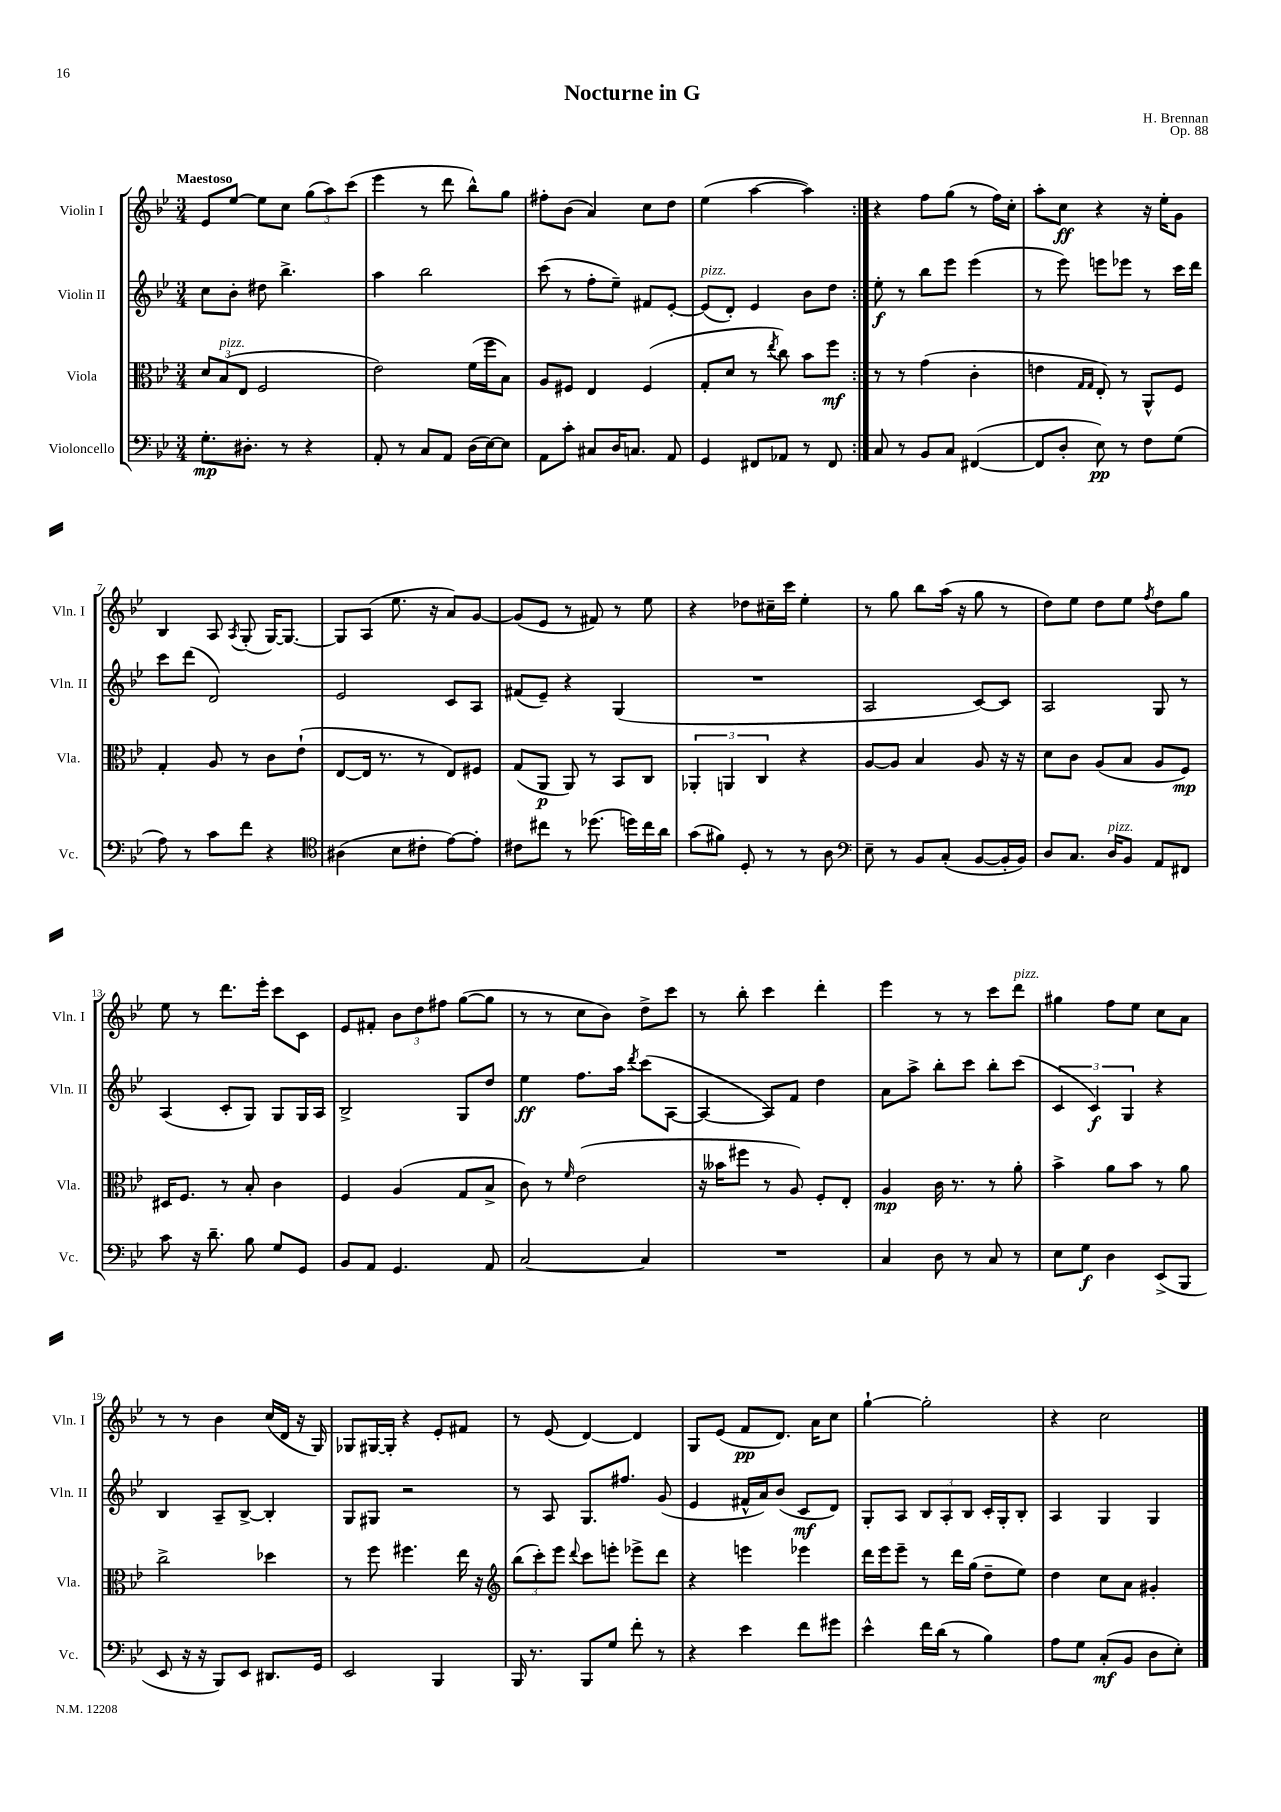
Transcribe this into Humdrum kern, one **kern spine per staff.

**kern	**dynam	**kern	**dynam	**kern	**dynam	**kern	**dynam
*part4	*part4	*part3	*part3	*part2	*part2	*part1	*part1
*staff4	*staff4	*staff3	*staff3	*staff2	*staff2	*staff1	*staff1
*I"Violoncello	*	*I"Viola	*	*I"Violin II	*	*I"Violin I	*
*I'Vc.	*	*I'Vla.	*	*I'Vln. II	*	*I'Vln. I	*
*clefF4	*	*clefC3	*	*clefG2	*	*clefG2	*
*k[b-e-]	*	*k[b-e-]	*	*k[b-e-]	*	*k[b-e-]	*
*M3/4	*	*M3/4	*	*M3/4	*	*M3/4	*
=1	=1	=1	=1	=1	=1	=1	=1
!	!	!	!	!	!	!LO:TX:a:B:t=Maestoso	!
8.G'\L	mp	12d/L	.	8cc\L	.	8e-/L	.
!	!	!LO:TX:a:i:t=pizz.	!	!	!	!	!
.	.	(12B-/	.	.	.	.	.
.	.	.	.	8b-'\J	.	[8ee-/J	.
.	.	12E-/J	.	.	.	.	.
8.D#X'\J	.	.	.	.	.	.	.
.	.	2F/	.	8dd#X\	.	8ee-\L]	.
8r	.	.	.	4.bb-^\	.	8cc\J	.
4r	.	.	.	.	.	(12gg\L	.
.	.	.	.	.	.	12aa\)	.
.	.	.	.	.	.	(12ccc\J	.
=2	=2	=2	=2	=2	=2	=2	=2
8AA'/	.	2e-\)	.	4aa\	.	4eee-\	.
8r	.	.	.	.	.	.	.
8C/L	.	.	.	2bb-\	.	8r	.
8AA/J	.	.	.	.	.	8ddd\	.
(16D\LL	.	(16f\LL	.	.	.	8bb-^^\L)	.
[16E-\J)	.	16ff\J	.	.	.	.	.
8E-\J]	.	8B-\J)	.	.	.	8gg\J	.
=3	=3	=3	=3	=3	=3	=3	=3
8AA\L	.	8A/L	.	(8ccc\	.	8ff#X'\L	.
8c'\J	.	8F#X/J	.	8r	.	(8b-\J	.
8C#X/L	.	4E-/	.	8ff'\L	.	4a/)	.
16D/K	.	.	.	8ee-~\J)	.	.	.
8.Cn/J	.	.	.	.	.	.	.
.	.	(4F#/	.	8f#X/L	.	8cc\L	.
8AA/	.	.	.	[8e-'/J	.	8dd\J	.
=4	=4	=4	=4	=4	=4	=4	=4
!	!	!	!	!LO:TX:a:i:t=pizz.	!	!	!
4GG/	.	8G'/L	.	(8e-/L]	.	(4ee-\	.
.	.	8d/J	.	8d'/J)	.	.	.
8FF#X/L	.	8r	.	4e-/	.	[4aa\	.
.	.	8qee-/	.	.	.	.	.
8AA-X/J	.	8cc\)	.	.	.	.	.
8r	.	8b-\L	.	8b-\L	.	4aa\])	.
8FF#/	.	8ff\J	mf	8dd\J	.	.	.
=5:|!	=5:|!	=5:|!	=5:|!	=5:|!	=5:|!	=5:|!	=5:|!
8C/	.	8r	.	8ee-'\	f	4r	.
8r	.	8r	.	8r	.	.	.
8BB-/L	.	(4g\	.	8bb-\L	.	8ff\L	.
8C/J	.	.	.	8eee-\J	.	(8gg\J	.
([4FF#X/	.	4c'\	.	(4eee-\	.	8r	.
.	.	.	.	.	.	16ff\LL)	.
.	.	.	.	.	.	16cc'\JJ	.
=6	=6	=6	=6	=6	=6	=6	=6
8FF#/L]	.	4en\	.	8r	.	8aa'\L	.
8D'/J	.	.	.	8eee-\)	.	8cc\J	ff
.	.	16qqG/LL	.	.	.	.	.
.	.	16qqG/JJ	.	.	.	.	.
8E-\)	pp	8E-'/)	.	8eeen\L	.	4r	.
8r	.	8r	.	8eee-X\J	.	.	.
8F\L	.	8AA^^/L	.	8r	.	16r	.
.	.	.	.	.	.	16ee-'\KL	.
(8G\J	.	8F/J	.	16ccc\LL	.	8g\J	.
.	.	.	.	16ddd\JJ	.	.	.
!!LO:LB:g=z
=7	=7	=7	=7	=7	=7	=7	=7
8A\)	.	4G'/	.	8ccc\L	.	4B-/	.
8r	.	.	.	(8ddd\J	.	.	.
8c\L	.	8A/	.	2d/)	.	8A/	.
.	.	.	.	.	.	8qA/	.
8f\J	.	8r	.	.	.	(8G'/	.
4r	.	8c\L	.	.	.	[16G/KL)	.
.	.	.	.	.	.	8.G/J_	.
.	.	(8e-`\J	.	.	.	.	.
=8	=8	=8	=8	=8	=8	=8	=8
*clefC4	*	*	*	*	*	*	*
(4A#X\	.	[8E-/L	.	2e-/	.	8G/L]	.
.	.	16E-/Jk]	.	.	.	(8A/J	.
.	.	8.r	.	.	.	.	.
8B-\L	.	.	.	.	.	8.ee-\	.
8c#X'\J	.	8r	.	.	.	.	.
.	.	.	.	.	.	16r	.
[8e-\L)	.	8E-/L)	.	8c/L	.	8a/L)	.
8e-'\J]	.	8F#X/J	.	8A/J	.	[8g/J	.
=9	=9	=9	=9	=9	=9	=9	=9
8c#X\L	.	(8G/L	.	(8f#X/L	.	(8g/L]	.
8cc#X\J	.	8AA/J	p	8e-~/J)	.	8e-/J	.
8r	.	8AA/)	.	4r	.	8r	.
(8.dd-X\	.	8r	.	.	.	8f#X/)	.
.	.	8BB-/L	.	(4G/	.	8r	.
16ddn\LL)	.	.	.	.	.	.	.
16cc#\	.	8C/J	.	.	.	8ee-\	.
16a\JJ	.	.	.	.	.	.	.
=10	=10	=10	=10	=10	=10	=10	=10
(8g\L	.	6AA-X'/	.	2.r	.	4r	.
8f#X\J)	.	.	.	.	.	.	.
.	.	6AAn/	.	.	.	.	.
8D'/	.	.	.	.	.	8dd-X\L	.
.	.	6C/	.	.	.	.	.
8r	.	.	.	.	.	16cc#X~\L	.
.	.	.	.	.	.	16ccc\JJ	.
8r	.	4r	.	.	.	4ee-'\	.
8A\	.	.	.	.	.	.	.
=11	=11	=11	=11	=11	=11	=11	=11
*clefF4	*	*	*	*	*	*	*
8E-~\	.	[8A/L	.	2A/	.	8r	.
8r	.	8A/J]	.	.	.	8gg\	.
8BB-/L	.	4B-/	.	.	.	8bb-\L	.
(8C'/J	.	.	.	.	.	(16aa\Jk	.
.	.	.	.	.	.	16r	.
[8BB-/L	.	8A/	.	[8c/L)	.	8gg\	.
16BB-'/L]	.	16r	.	8c/J]	.	8r	.
16BB-/JJ)	.	16r	.	.	.	.	.
=12	=12	=12	=12	=12	=12	=12	=12
8D/L	.	8d\L	.	2A/	.	8dd\L)	.
8.C/J	.	8c\J	.	.	.	8ee-\J	.
.	.	(8A/L	.	.	.	8dd\L	.
!LO:TX:a:i:t=pizz.	!	!	!	!	!	!	!
16D/KL	.	.	.	.	.	.	.
8BB-/J	.	8B-/J	.	.	.	8ee-\J	.
.	.	.	.	.	.	8qff/	.
8AA/L	.	8A/L	.	8G/	.	8dd\L	.
8FF#X/J	.	8F/J)	mp	8r	.	8gg\J	.
!!LO:LB:g=z
=13	=13	=13	=13	=13	=13	=13	=13
8c\	.	16D#X/KL	.	(4A/	.	8ee-\	.
.	.	8.F/J	.	.	.	.	.
16r	.	.	.	.	.	8r	.
8.d~\	.	.	.	.	.	.	.
.	.	8r	.	8c'/L	.	8.ddd\L	.
8B-\	.	8B-'/	.	8G/J)	.	.	.
.	.	.	.	.	.	16eee-'\Jk	.
8G/L	.	4c\	.	8G/L	.	8ccc\L	.
8GG/J	.	.	.	16G/L	.	8c\J	.
.	.	.	.	16A/JJ	.	.	.
=14	=14	=14	=14	=14	=14	=14	=14
8BB-/L	.	4F/	.	2B-^/	.	8e-/L	.
8AA/J	.	.	.	.	.	8f#X'/J	.
4.GG/	.	(4A/	.	.	.	12b-\L	.
.	.	.	.	.	.	12dd\	.
.	.	.	.	.	.	12ff#X\J	.
.	.	8G/L	.	8G/L	.	([8gg\L	.
8AA/	.	8B-^/J	.	8dd/J	.	8gg\J]	.
=15	=15	=15	=15	=15	=15	=15	=15
[2C/	.	8c\)	.	4ee-\	ff	8r	.
.	.	8r	.	.	.	8r	.
.	.	16qqf/	.	.	.	.	.
.	.	(2e-\	.	8.ff\L	.	8cc\L	.
.	.	.	.	.	.	8b-\J)	.
.	.	.	.	16aa\Jk	.	.	.
.	.	.	.	8qddd/	.	.	.
4C/]	.	.	.	(8ccc\L	.	8dd^\L	.
.	.	.	.	[8A\J	.	8ccc\J	.
=16	=16	=16	=16	=16	=16	=16	=16
2.r	.	16r	.	4A/_	.	8r	.
.	.	16b--X\KL	.	.	.	.	.
.	.	8ff#X\J	.	.	.	8bb-'\	.
.	.	8r	.	8A/L])	.	4ccc\	.
.	.	8A/)	.	8f/J	.	.	.
.	.	8F'/L	.	4dd\	.	4ddd'\	.
.	.	8E-'/J	.	.	.	.	.
=17	=17	=17	=17	=17	=17	=17	=17
4C/	.	4A/	mp	8a\L	.	4eee-\	.
.	.	.	.	8aa^\J	.	.	.
8D\	.	16c\	.	8bb-'\L	.	8r	.
.	.	8.r	.	.	.	.	.
8r	.	.	.	8ccc\J	.	8r	.
8C/	.	8r	.	8bb-'\L	.	8ccc\L	.
!	!	!	!	!	!	!LO:TX:a:i:t=pizz.	!
8r	.	8a'\	.	(8ccc\J	.	8ddd\J	.
=18	=18	=18	=18	=18	=18	=18	=18
8E-\L	.	4b-^\	.	6c/	.	4gg#X\	.
8G\J	f	.	.	.	.	.	.
.	.	.	.	6c/)	f	.	.
4D\	.	8a\L	.	.	.	8ff\L	.
.	.	.	.	6G/	.	.	.
.	.	8b-\J	.	.	.	8ee-\J	.
(8EE-^/L	.	8r	.	4r	.	8cc\L	.
8BBB-/J	.	8a\	.	.	.	8a\J	.
!!LO:LB:g=z
=19	=19	=19	=19	=19	=19	=19	=19
8EE-/	.	2cc^\	.	4B-/	.	8r	.
16r	.	.	.	.	.	8r	.
16r	.	.	.	.	.	.	.
8BBB-/L)	.	.	.	8A~/L	.	4b-\	.
8EE-/J	.	.	.	[8B-^/J	.	.	.
8.DD#X/L	.	4dd-X\	.	4B-'/]	.	(16cc/LL	.
.	.	.	.	.	.	16d/JJ	.
.	.	.	.	.	.	16r	.
16GG/Jk	.	.	.	.	.	16G/)	.
=20	=20	=20	=20	=20	=20	=20	=20
2EE-/	.	8r	.	8G/L	.	8G-X/L	.
.	.	8ff\	.	8G#X/J	.	[16G#X/L	.
.	.	.	.	.	.	16G#'/JJ]	.
.	.	4.ff#X\	.	2r	.	4r	.
4BBB-/	.	.	.	.	.	8e-'/L	.
.	.	16ee-\	.	.	.	8f#X/J	.
.	.	16r	.	.	.	.	.
=21	=21	=21	=21	=21	=21	=21	=21
*	*	*clefG2	*	*	*	*	*
16BBB-/	.	(12bb-\L	.	8r	.	8r	.
8.r	.	.	.	.	.	.	.
.	.	12ccc'\)	.	.	.	.	.
.	.	.	.	8A/	.	(8e-/	.
.	.	12eee-\J	.	.	.	.	.
.	.	8qqddd/	.	.	.	.	.
8BBB-/L	.	8ccc\L	.	8.G/L	.	[4d/)	.
8G/J	.	8eeen'\J	.	.	.	.	.
.	.	.	.	8.ff#X/J	.	.	.
8f'\	.	8eee-X^\L	.	.	.	4d/]	.
8r	.	8ddd\J	.	(8g/	.	.	.
=22	=22	=22	=22	=22	=22	=22	=22
4r	.	4r	.	4e-/	.	8G/L	.
.	.	.	.	.	.	(8e-/J	.
4e-\	.	4eeen\	.	16f#X^^/LL	.	8f/L	pp
.	.	.	.	16a/J)	.	.	.
.	.	.	.	(8b-/J	.	8.d/J)	.
8f\L	.	4eee-X\	.	8c/L	mf	.	.
.	.	.	.	.	.	16a\KL	.
8g#X\J	.	.	.	8d/J)	.	8cc\J	.
=23	=23	=23	=23	=23	=23	=23	=23
4e-^^\	.	16ddd\LL	.	8G'/L	.	[4gg`\	.
.	.	16eee-\J	.	.	.	.	.
.	.	8eee-~\J	.	8A/J	.	.	.
16f\LL	.	8r	.	12B-/L	.	2gg'\]	.
(16d\JJ	.	.	.	.	.	.	.
.	.	.	.	12A'/	.	.	.
8r	.	16ddd\LL	.	.	.	.	.
.	.	.	.	12B-/J	.	.	.
.	.	(16gg\JJ	.	.	.	.	.
4B-\)	.	8dd~\L	.	16c'/LL	.	.	.
.	.	.	.	16G'/J	.	.	.
.	.	8ee-\J)	.	8B-'/J	.	.	.
=24	=24	=24	=24	=24	=24	=24	=24
8A\L	.	4dd\	.	4A/	.	4r	.
8G\J	.	.	.	.	.	.	.
(8C'/L	mf	8cc\L	.	4G/	.	2cc\	.
8BB-/J	.	8a\J	.	.	.	.	.
8D\L	.	4g#X'/	.	4G/	.	.	.
8E-'\J)	.	.	.	.	.	.	.
==	==	==	==	==	==	==	==
*-	*-	*-	*-	*-	*-	*-	*-
